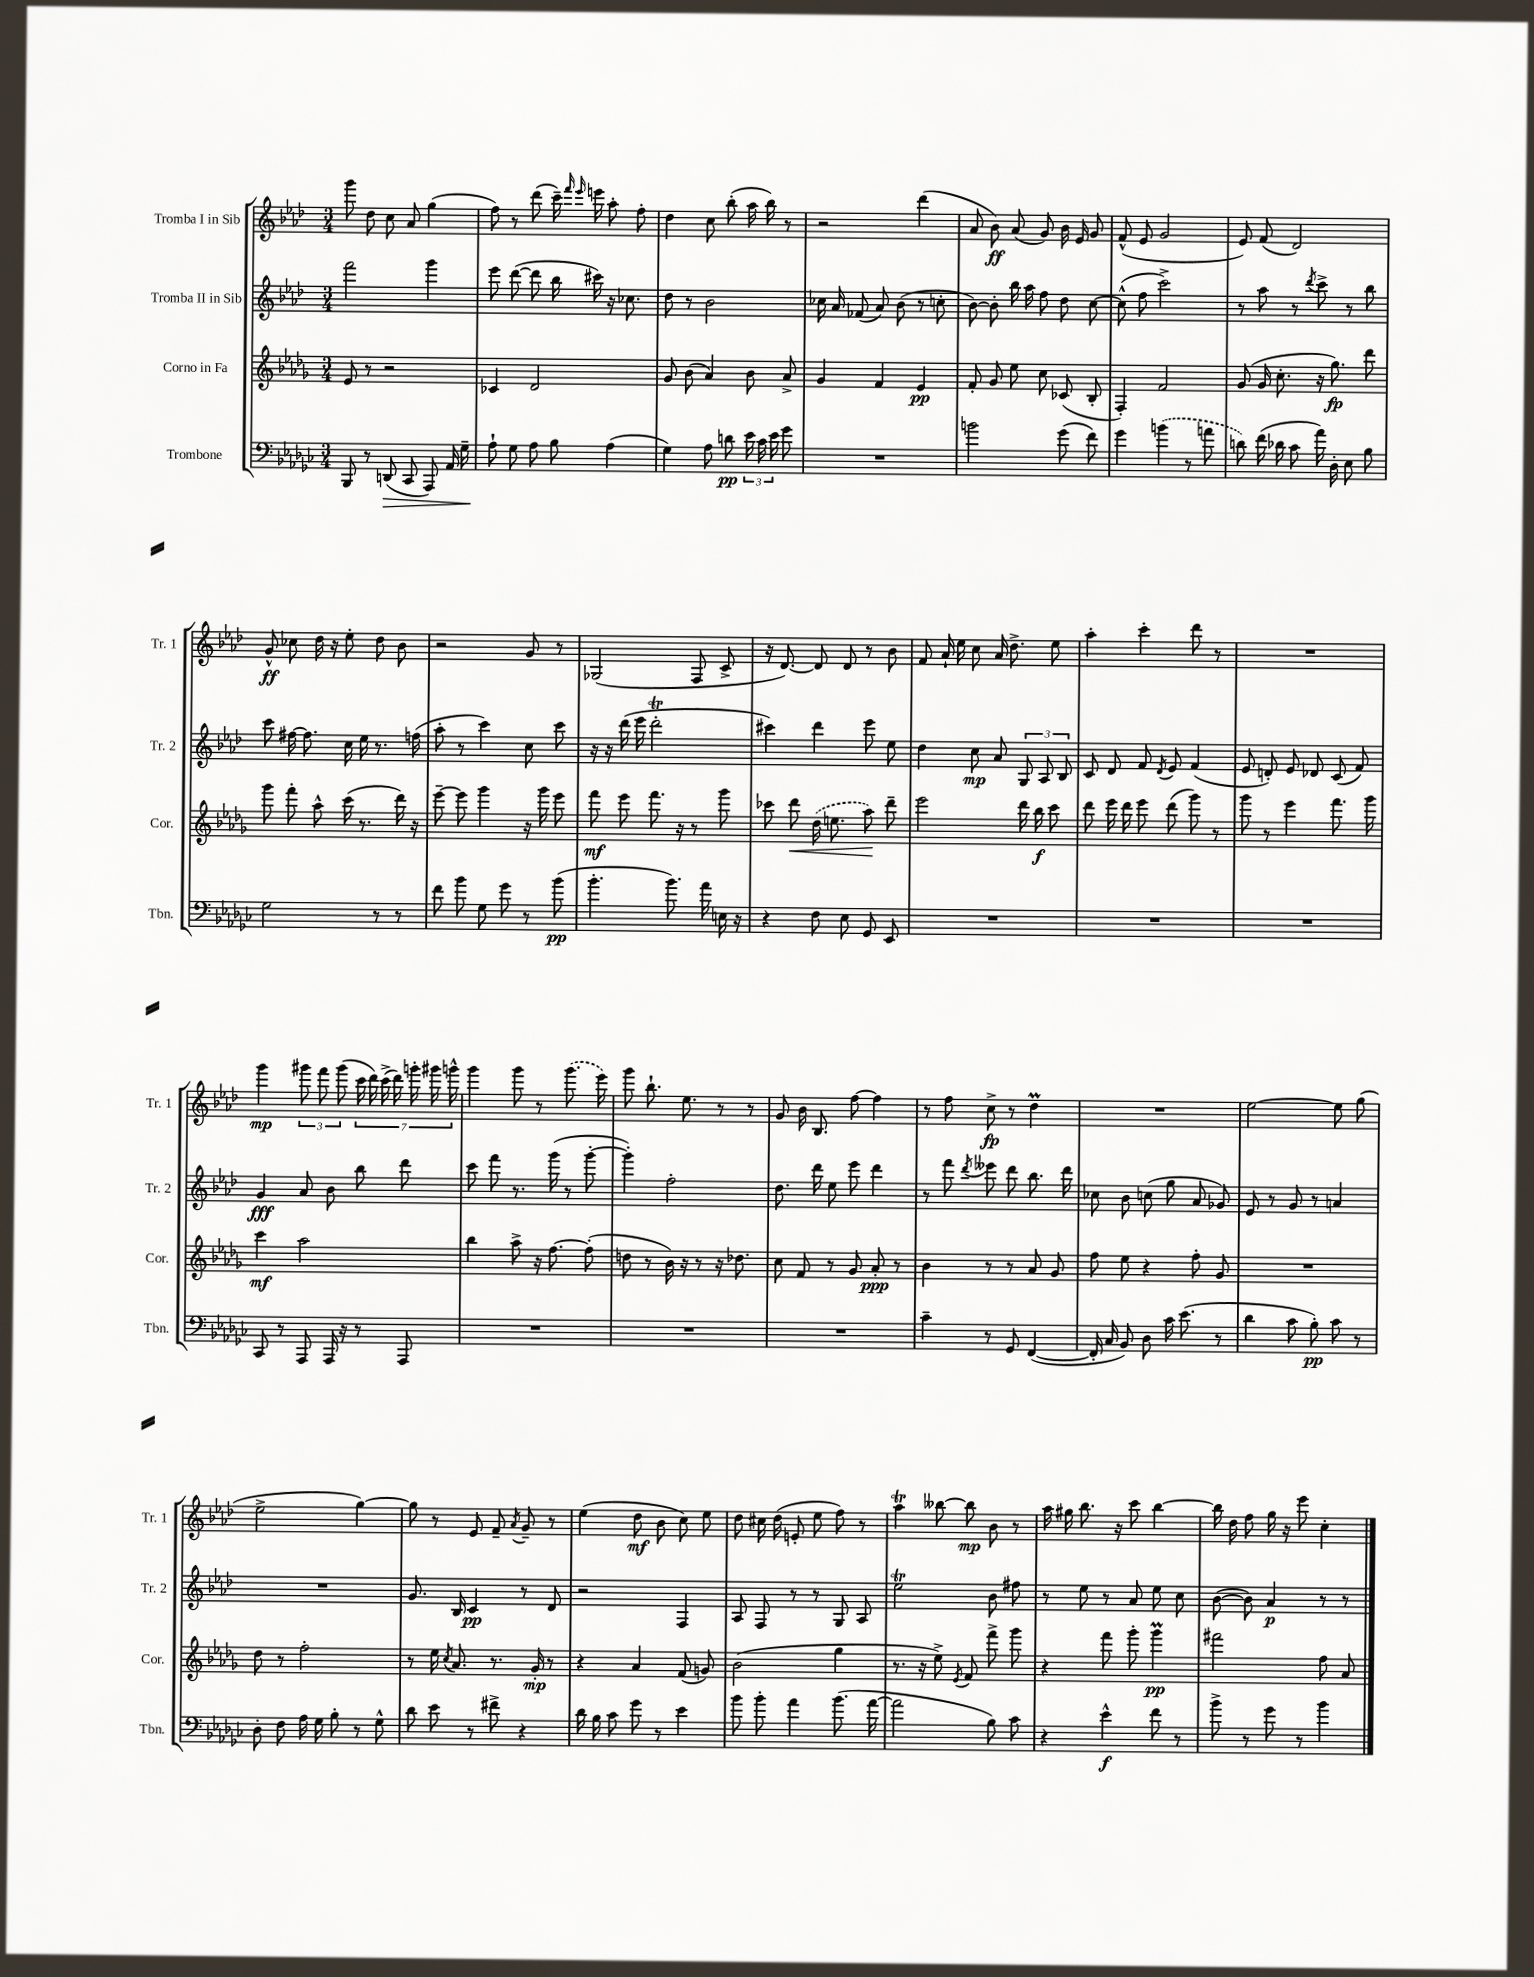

**kern	**dynam	**kern	**dynam	**kern	**dynam	**kern	**dynam
*part4	*part4	*part3	*part3	*part2	*part2	*part1	*part1
*staff4	*staff4	*staff3	*staff3	*staff2	*staff2	*staff1	*staff1
*I"Trombone	*	*I"Corno in Fa	*	*I"Tromba II in Sib	*	*I"Tromba I in Sib	*
*I'Tbn.	*	*I'Cor.	*	*I'Tr. 2	*	*I'Tr. 1	*
*clefF4	*	*clefG2	*	*clefG2	*	*clefG2	*
*k[b-e-a-d-g-c-]	*	*k[b-e-a-d-g-]	*	*k[b-e-a-d-]	*	*k[b-e-a-d-]	*
*M3/4	*	*M3/4	*	*M3/4	*	*M3/4	*
=49	=49	=49	=49	=49	=49	=49	=49
8BBB-/	.	8e-/	.	2fff\	.	8ggg\	.
8r	.	8r	.	.	.	8dd-\	.
!	!LO:HP:b	!	!	!	!	!	!
(8DDn/	>	2r	.	.	.	8cc\	.
8CC-/	.	.	.	.	.	8a-/	.
8AAA-/)	.	.	.	4ggg\	.	(4gg\	.
16AA-/	.	.	.	.	.	.	.
16G-~\	.	.	.	.	.	.	.
=50	=50	=50	=50	=50	=50	=50	=50
8A-`\	.	4c-X/	.	8eee-\	.	8ff\)	.
8G-\	]	.	.	([8ddd-\	.	8r	.
8A-\	.	2d-/	.	8ddd-\]	.	(8ddd-\	.
8B-\	.	.	.	16bb-\	.	16ccc~\)	.
.	.	.	.	.	.	16qqfff/	.
.	.	.	.	.	.	16qqeee-/	.
.	.	.	.	16ccc#X\)	.	16eeen\	.
(4A-\	.	.	.	16r	.	8aa-'\	.
.	.	.	.	8.cc-X\	.	.	.
.	.	.	.	.	.	8ff'\	.
=51	=51	=51	=51	=51	=51	=51	=51
4G-\)	.	8g-/	.	8dd-\	.	4dd-\	.
.	.	(8b-\	.	8r	.	.	.
8A-\	.	4a-/)	.	2b-\	.	8cc\	.
8dn\	pp	.	.	.	.	(8bb-'\	.
24e-\	.	8b-\	.	.	.	16aa-\	.
24c-\	.	.	.	.	.	.	.
.	.	.	.	.	.	16bb-\)	.
24e-\	.	.	.	.	.	.	.
8g-\	.	8a-^/	.	.	.	8r	.
=52	=52	=52	=52	=52	=52	=52	=52
2.r	.	4g-/	.	16cc-X\	.	2r	.
.	.	.	.	16a-/	.	.	.
.	.	.	.	(8f-X/	.	.	.
.	.	4f/	.	8a-/)	.	.	.
.	.	.	.	(8b-\	.	.	.
.	.	4e-/	pp	8r	.	(4ddd-\	.
.	.	.	.	8ccn'\	.	.	.
=53	=53	=53	=53	=53	=53	=53	=53
2bn\	.	8f'/	.	[8b-\)	.	8a-/	.
.	.	8g-/	.	8b-'\]	.	8b-\)	ff
.	.	8ee-\	.	16bb-\	.	(8a-/	.
.	.	.	.	16aa-\	.	.	.
.	.	8cc\	.	8ff\	.	8g/)	.
(8g-\	.	(8c-X/	.	8dd-\	.	16b-\	.
.	.	.	.	.	.	16e-/	.
8f\)	.	8B-'/	.	[8cc\	.	8g/	.
=54	=54	=54	=54	=54	=54	=54	=54
4g-\	.	4F'/)	.	(8cc^^\]	.	(8f^^/	.
.	.	.	.	8ff\	.	8e-/	.
(4bn\	.	2f/	.	2ccc^\)	.	2g/	.
8r	.	.	.	.	.	.	.
8an\	.	.	.	.	.	.	.
=55	=55	=55	=55	=55	=55	=55	=55
8dn\)	.	(8g-/	.	8r	.	8e-/)	.
(16f\	.	16g-/	.	8aa-\	.	(8f/	.
16d-X\	.	8.cc'\	.	.	.	.	.
8c-\	.	.	.	8r	.	2d-/)	.
.	.	.	.	8qddd-/	.	.	.
16a-\)	.	16r	.	8ccc^\	.	.	.
16D-'\	.	8.gg-\)	fp	.	.	.	.
8E-\	.	.	.	8r	.	.	.
8B-\	.	8ddd-\	.	8bb-\	.	.	.
!!LO:LB:g=z
=56	=56	=56	=56	=56	=56	=56	=56
2G-\	.	8ggg-\	.	8ccc\	.	8g^^/	ff
.	.	8fff'\	.	[16ff#X\	.	8cc-X\	.
.	.	.	.	8.ff#\]	.	.	.
.	.	8aa-^^\	.	.	.	16dd-\	.
.	.	.	.	.	.	16r	.
.	.	(16ccc\	.	16cc\	.	8ee-'\	.
.	.	8.r	.	16ee-\	.	.	.
8r	.	.	.	8.r	.	8dd-\	.
8r	.	16ddd-\)	.	.	.	8b-\	.
.	.	16r	.	(16ffn\	.	.	.
=57	=57	=57	=57	=57	=57	=57	=57
8f\	.	[8eee-~\	.	8aa-'\	.	2r	.
8b-\	.	8eee-\]	.	8r	.	.	.
8G-\	.	4ggg-\	.	4ccc\)	.	.	.
8g-\	.	.	.	.	.	.	.
8r	.	16r	.	8cc\	.	8g/	.
.	.	16ggg-\	.	.	.	.	.
(8b-\	pp	8eee-\	.	8ccc\	.	8r	.
=58	=58	=58	=58	=58	=58	=58	=58
4.b-'\	.	8fff\	mf	16r	.	(2G-X/	.
.	.	.	.	16r	.	.	.
.	.	8eee-\	.	(16ddd-\	.	.	.
.	.	.	.	16eee-\	.	.	.
.	.	8.fff\	.	2ddd-T'\	.	.	.
8.b-\)	.	.	.	.	.	.	.
.	.	16r	.	.	.	.	.
.	.	8r	.	.	.	8F/	.
16a-\	.	.	.	.	.	.	.
16En\	.	8ggg-\	.	.	.	8c^/	.
16r	.	.	.	.	.	.	.
=59	=59	=59	=59	=59	=59	=59	=59
4r	.	8ccc-X\	.	4ccc#X\)	.	16r	.
.	.	.	.	.	.	[8.d-/)	.
!	!	!	!LO:HP:b	!	!	!	!
.	.	8ddd-\	<	.	.	.	.
8F\	.	(16dd-\	.	4ddd-\	.	8d-/]	.
.	.	8.een\	.	.	.	.	.
8E-\	.	.	.	.	.	8d-/	.
8GG-/	.	8aa-\)	.	8eee-\	.	8r	.
8EE-/	.	8ddd-~\	[	8ee-\	.	8b-\	.
=60	=60	=60	=60	=60	=60	=60	=60
2.r	.	2eee-\	.	4dd-\	.	8f/	.
.	.	.	.	.	.	16a-`/	.
.	.	.	.	.	.	16ee-\	.
.	.	.	.	8cc\	mp	8cc\	.
.	.	.	.	8a-/	.	16a-/	.
.	.	.	.	.	.	8.dd-^\	.
.	.	16ddd-\	.	12G/	.	.	.
.	.	16bb-\	f	.	.	.	.
.	.	.	.	12A-/	.	.	.
.	.	8ccc\	.	.	.	8ee-\	.
.	.	.	.	12B-/	.	.	.
=61	=61	=61	=61	=61	=61	=61	=61
2.r	.	8ddd-\	.	8c/	.	4aa-'\	.
.	.	16eee-\	.	8d-/	.	.	.
.	.	16ddd-\	.	.	.	.	.
.	.	8eee-\	.	8f/	.	4ccc'\	.
.	.	.	.	8qd-/	.	.	.
.	.	(8ddd-\	.	8e-/	.	.	.
.	.	8ggg-\)	.	(4f/	.	8ddd-\	.
.	.	8r	.	.	.	8r	.
=62	=62	=62	=62	=62	=62	=62	=62
2.r	.	8ggg-\	.	8e-/	.	2.r	.
.	.	8r	.	8dn'/)	.	.	.
.	.	4eee-\	.	8e-/	.	.	.
.	.	.	.	8d-X/	.	.	.
.	.	8.fff\	.	(8c/	.	.	.
.	.	.	.	8f/)	.	.	.
.	.	16ggg-\	.	.	.	.	.
!!LO:LB:g=z
=63	=63	=63	=63	=63	=63	=63	=63
8CC-/	.	4ccc\	mf	4g/	fff	4ggg\	mp
8r	.	.	.	.	.	.	.
8AAA-/	.	2aa-\	.	8a-/	.	12ggg#X\	.
.	.	.	.	.	.	12fff\	.
16AAA-/	.	.	.	8b-\	.	.	.
.	.	.	.	.	.	(12ggg#\	.
16r	.	.	.	.	.	.	.
8r	.	.	.	8bb-\	.	28ccc\	.
.	.	.	.	.	.	28ddd-\)	.
.	.	.	.	.	.	(28ccc^\	.
.	.	.	.	.	.	28ddd-\)	.
8AAA-/	.	.	.	8ddd-\	.	.	.
.	.	.	.	.	.	28gggn'\	.
.	.	.	.	.	.	28ggg#X\	.
.	.	.	.	.	.	28gggn^^\	.
=64	=64	=64	=64	=64	=64	=64	=64
2.r	.	4bb-\	.	8ccc\	.	4ggg\	.
.	.	.	.	8fff\	.	.	.
.	.	8aa-^\	.	8.r	.	8ggg\	.
.	.	16r	.	.	.	8r	.
.	.	[8.ff\	.	(16ggg\	.	.	.
.	.	.	.	8r	.	(8.ggg\	.
.	.	(8ff'\]	.	[8ggg'\	.	.	.
.	.	.	.	.	.	16eee-\)	.
=65	=65	=65	=65	=65	=65	=65	=65
2.r	.	8ddn\	.	4ggg'\])	.	8ggg\	.
.	.	8r	.	.	.	8.bb-`\	.
.	.	16b-\)	.	2ff'\	.	.	.
.	.	16r	.	.	.	8.ee-\	.
.	.	8r	.	.	.	.	.
.	.	16r	.	.	.	8r	.
.	.	8.dd-X\	.	.	.	.	.
.	.	.	.	.	.	8r	.
=66	=66	=66	=66	=66	=66	=66	=66
2.r	.	8cc\	.	8.dd-\	.	8g/	.
.	.	8f/	.	.	.	16b-\	.
.	.	.	.	16ddd-\	.	8.B-/	.
.	.	8r	.	8ee-\	.	.	.
.	.	8g-/	.	8eee-\	.	[8ff\	.
.	.	8a-'/	ppp	4ddd-\	.	4ff\]	.
.	.	8r	.	.	.	.	.
=67	=67	=67	=67	=67	=67	=67	=67
4c-~\	.	4b-\	.	8r	.	8r	.
.	.	.	.	8fff\	.	8ff\	.
.	.	.	.	8qddd-/	.	.	.
8r	.	8r	.	8eee--X\	.	8cc^\	fp
8GG-/	.	8r	.	8ddd-\	.	8r	.
([4FF/	.	8a-/	.	8.bb-\	.	4dd-M\	.
.	.	8g-/	.	.	.	.	.
.	.	.	.	16ddd-\	.	.	.
=68	=68	=68	=68	=68	=68	=68	=68
16FF'/]	.	8ff\	.	8cc-X\	.	2.r	.
16C-/	.	.	.	.	.	.	.
8BB-/)	.	8ee-\	.	8b-\	.	.	.
8D-\	.	4r	.	(8ccn\	.	.	.
16c-\	.	.	.	8gg\	.	.	.
(8.e-\	.	.	.	.	.	.	.
.	.	8ff'\	.	8a-/	.	.	.
8r	.	8g-/	.	8g-X/)	.	.	.
=69	=69	=69	=69	=69	=69	=69	=69
4d-\	.	2.r	.	8e-/	.	[2ee-\	.
.	.	.	.	8r	.	.	.
8c-\	.	.	.	8g/	.	.	.
8B-'\)	pp	.	.	8r	.	.	.
8c-\	.	.	.	4an/	.	8ee-\]	.
8r	.	.	.	.	.	(8gg\	.
!!LO:LB:g=z
=70	=70	=70	=70	=70	=70	=70	=70
8D-'\	.	8dd-\	.	2.r	.	2ee-^\	.
8F\	.	8r	.	.	.	.	.
16A-\	.	2ff'\	.	.	.	.	.
16G-\	.	.	.	.	.	.	.
8B-'\	.	.	.	.	.	.	.
8r	.	.	.	.	.	[4gg\)	.
8G-^^\	.	.	.	.	.	.	.
=71	=71	=71	=71	=71	=71	=71	=71
8d-\	.	8r	.	8.g/	.	8gg\]	.
8e-\	.	16ee-\	.	.	.	8r	.
.	.	8qcc/	.	.	.	.	.
.	.	8.a-/	.	16B-/	.	.	.
8r	.	.	.	4c/	pp	8e-/	.
8f#X^\	.	8.r	.	.	.	8f~/	.
.	.	.	.	.	.	8qa-/	.
4r	.	.	.	8r	.	8g~/	.
.	.	16g-'/	mp	.	.	.	.
.	.	8r	.	8d-/	.	8r	.
=72	=72	=72	=72	=72	=72	=72	=72
16d-\	.	4r	.	2r	.	(4ee-\	.
16B-\	.	.	.	.	.	.	.
8c-\	.	.	.	.	.	.	.
8g-\	.	4a-/	.	.	.	8dd-\	mf
8r	.	.	.	.	.	8b-\	.
4e-\	.	(8f/	.	4F/	.	8cc\)	.
.	.	8gn/)	.	.	.	8ee-\	.
=73	=73	=73	=73	=73	=73	=73	=73
8b-\	.	(2b-\	.	8A-/	.	8dd-\	.
8b-'\	.	.	.	8F/	.	16cc#X\	.
.	.	.	.	.	.	(16dd-\	.
4a-\	.	.	.	8r	.	8en'/	.
.	.	.	.	8r	.	8ee-\	.
(8.b-\	.	4gg-\	.	8G/	.	8ff\)	.
.	.	.	.	8A-/	.	8r	.
[16a-\	.	.	.	.	.	.	.
=74	=74	=74	=74	=74	=74	=74	=74
2a-\]	.	8.r	.	2ee-T\	.	4aa-T\	.
.	.	16r	.	.	.	.	.
.	.	8ee-^\)	.	.	.	[8bb--X\	.
.	.	8qe-/	.	.	.	.	.
.	.	8f/	.	.	.	8bb--\]	mp
8B-\)	.	8fff^\	.	8b-\	.	8b-\	.
8c-\	.	8ggg-\	.	8ff#X\	.	8r	.
=75	=75	=75	=75	=75	=75	=75	=75
4r	.	4r	.	8r	.	16aa-\	.
.	.	.	.	.	.	16gg#X\	.
.	.	.	.	8ee-\	.	8.bb-\	.
4e-^^\	f	8fff\	.	8r	.	.	.
.	.	.	.	.	.	16r	.
.	.	8ggg-'\	.	8a-/	.	8ccc\	.
8f\	.	4ggg-M\	pp	8ee-\	.	[4bb-\	.
8r	.	.	.	8cc\	.	.	.
=76	=76	=76	=76	=76	=76	=76	=76
8b-^\	.	2fff#X\	.	([8b-\	.	16bb-\]	.
.	.	.	.	.	.	16dd-\	.
8r	.	.	.	8b-\])	.	8ff\	.
8g-\	.	.	.	4a-/	p	16gg\	.
.	.	.	.	.	.	16r	.
8r	.	.	.	.	.	8eee-\	.
4b-\	.	8ff\	.	8r	.	4cc'\	.
.	.	8a-/	.	8r	.	.	.
==	==	==	==	==	==	==	==
*-	*-	*-	*-	*-	*-	*-	*-
